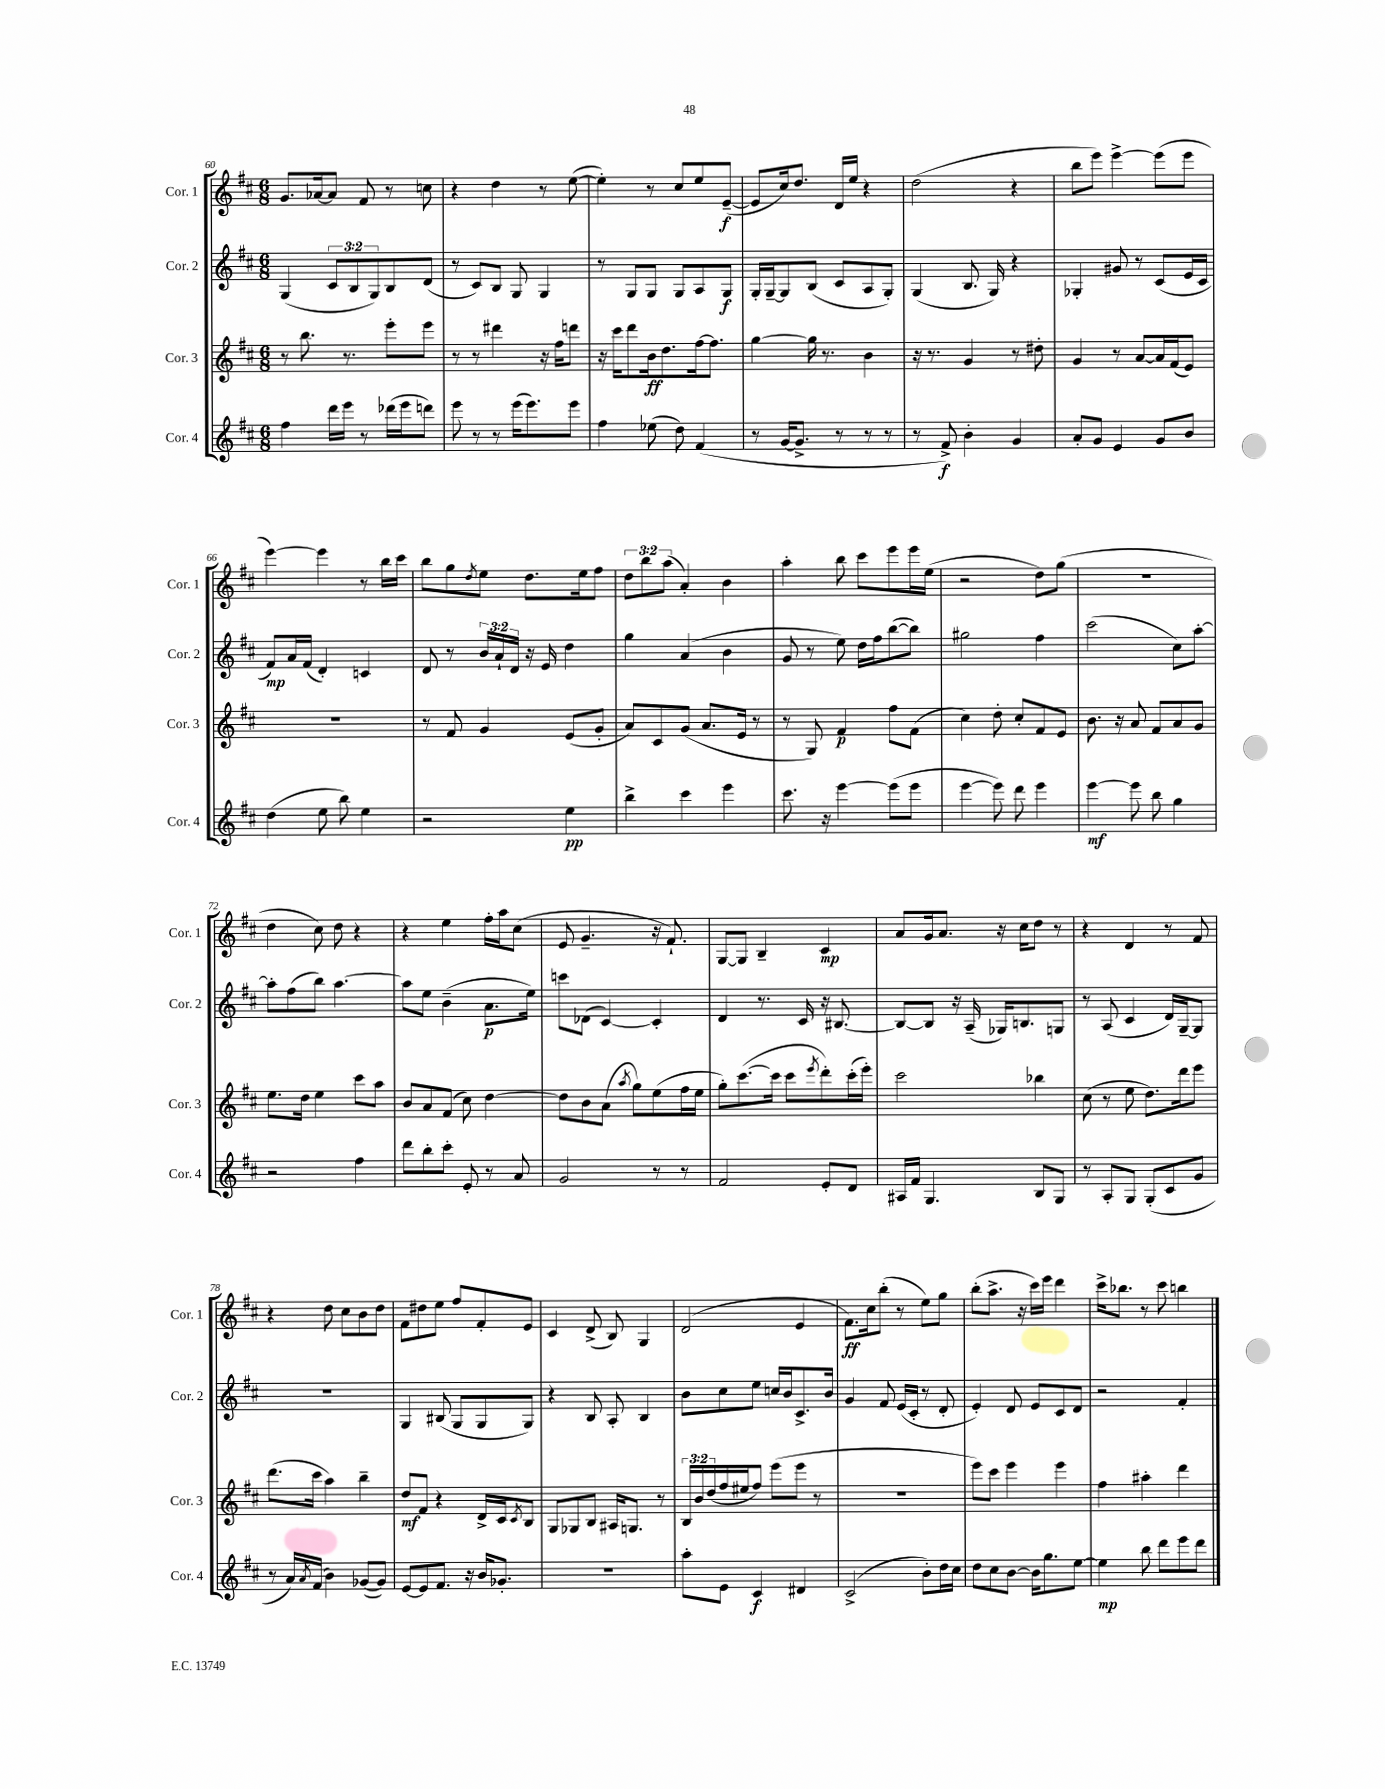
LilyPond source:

<<
\new StaffGroup <<
\new Staff = "s0" \with { instrumentName = "Cor. 1" shortInstrumentName = "Cor. 1" } {
    \clef treble \key d \major \numericTimeSignature \time 6/8 \override Staff.TupletNumber.text = #tuplet-number::calc-fraction-text
    g'8. aes'16~ aes'8 fis'8 r8 c''8 |
    r4 d''4 r8 e''8~( |
    e''4-.) r8 cis''8 e''8 e'8~--\f( |
    e'8 cis''16) d''8. d'16 e''16 r4 |
    d''2( r4 |
    b''8 e'''8) e'''4~-> e'''8( e'''8 |
    e'''4~) e'''4 r8 b''16 cis'''16 |
    b''8 g''8 \acciaccatura { d''8 } e''8 d''8. e''16 fis''8 |
    \tuplet 3/2 { d''8 b''8 a''8( } a'4-.) b'4 |
    a''4-. b''8 cis'''8 e'''8 e'''16 e''16( |
    r2 d''8) g''8( |
    R2. |
    d''4 cis''8) d''8 r4 |
    r4 e''4 fis''16-. a''16 cis''8( |
    e'8 g'4.-- r16 fis'8.-!) |
    g8~ g8 b4-- cis'4\mp |
    a'8 g'16 a'8. r16 cis''16 d''8 r8 |
    r4 d'4 r8 fis'8 |
    r4 d''8 cis''8 b'8 d''8 |
    fis'8 dis''8 e''8 fis''8 fis'8-. e'8 |
    cis'4 d'8->( b8) g4 |
    d'2( e'4 |
    fis'8.\ff) cis''16 b''8-.( r8 e''8) g''8 |
    b''8-.( a''8.-> r16 cis'''16) e'''16 d'''4 |
    cis'''16-> bes''8. r8 cis'''8 b''4 \bar "|." |
}
\new Staff = "s1" \with { instrumentName = "Cor. 2" shortInstrumentName = "Cor. 2" } {
    \clef treble \key d \major \numericTimeSignature \time 6/8 \override Staff.TupletNumber.text = #tuplet-number::calc-fraction-text
    g4( \tuplet 3/2 { cis'8 b8 g8) } b8 d'8( |
    r8 cis'8) b8 g8 g4 |
    r8 g8 g8 g8 a8 g8\f |
    g16-. g16~-- g8 b8( cis'8 a8 g8-.) |
    g4( b8. g16) r4 |
    ges4-. gis'8 r8 cis'8( e'16 cis'16 |
    fis'8\mp) a'16 fis'16( d'4-.) c'4 |
    d'8 r8 \tuplet 3/2 { b'16 a'16-! d'16 } r16 e'16 d''4 |
    g''4 a'4( b'4 |
    g'8 r8 e''8) d''16 fis''16 b''8~( b''8) |
    gis''2 fis''4 |
    cis'''2( cis''8) a''8~-. |
    a''8-. fis''8( b''8) a''4.~ |
    a''8 e''8 b'4--( a'8.\p e''16) |
    c'''8 des'8( cis'4~) cis'4-. |
    d'4 r8. cis'16 r16 bis8.~ |
    bis8~ bis8 r16 a16--( ges16) b8. g8 |
    r8 a8( cis'4 d'16) g16~-- g8 |
    R2. |
    g4 bis8( g8 g8 g8) |
    r4 b8 a8-. b4 |
    b'8 cis''8 e''8 c''16 b'16 cis'8.-> b'16 |
    g'4 fis'8 e'16( cis'16-. r8 d'8-. |
    e'4-.) d'8 e'8 cis'8 d'8 |
    r2 fis'4-. \bar "|." |
}
\new Staff = "s2" \with { instrumentName = "Cor. 3" shortInstrumentName = "Cor. 3" } {
    \clef treble \key d \major \numericTimeSignature \time 6/8 \override Staff.TupletNumber.text = #tuplet-number::calc-fraction-text
    r8 b''8. r8. e'''8-. e'''8 |
    r8 r8 dis'''4 r16 fis''16 d'''8 |
    r16 cis'''16 d'''8 b'16\ff d''8. fis''16~ fis''8. |
    g''4~ g''16 r8. b'4 |
    r16 r8. g'4 r8 dis''8-. |
    g'4 r8 a'8~ a'16 fis'16( e'8) |
    R2. |
    r8 fis'8 g'4 e'8( g'8-. |
    a'8) cis'8 g'8( a'8. e'16 r8 |
    r8 g8) fis'4\p fis''8 fis'8( |
    cis''4) d''8-. cis''8-. fis'8 e'8 |
    b'8. r16 a'8 fis'8 a'8 g'8 |
    e''8. d''16 e''4 cis'''8 a''8 |
    b'8 a'8 fis'8( cis''8) d''4~ |
    d''8 b'8 a'8( \acciaccatura { a''8 } g''8) e''8( fis''16 e''16 |
    g''8-.) cis'''8.~( cis'''16 cis'''8 \acciaccatura { e'''8 } d'''8-.) cis'''16-.( e'''16-.) |
    cis'''2 bes''4 |
    cis''8( r8 e''8 d''8.) d'''16 e'''8 |
    d'''8.( cis'''16 a''4) b''4-- |
    d''8\mf fis'8 r4 d'16-> cis'16 \acciaccatura { cis'8 } b8 |
    g8 ges8 b8 ais16 g8. r8 |
    \tuplet 3/2 { b16 b'16 d''16( } fis''16 eis''16 fis''8) e'''8( e'''8 r8 |
    R2. |
    e'''8) cis'''8 e'''4 e'''4 |
    fis''4 ais''4-. d'''4 \bar "|." |
}
\new Staff = "s3" \with { instrumentName = "Cor. 4" shortInstrumentName = "Cor. 4" } {
    \clef treble \key d \major \numericTimeSignature \time 6/8
    fis''4 d'''16 e'''16 r8 des'''16( e'''16 d'''8) |
    e'''8 r8 r8 e'''16( e'''8.) e'''8 |
    fis''4 ees''8( d''8) fis'4( |
    r8 g'16~ g'8.-> r8 r8 r8 |
    r8 fis'8->\f) b'4-. g'4 |
    a'8-. g'8 e'4 g'8 b'8 |
    d''4( e''8 b''8) e''4 |
    r2 e''4\pp |
    b''4-> cis'''4 e'''4 |
    cis'''8. r16 e'''4~ e'''8( e'''8 |
    e'''4~ e'''8) d'''8 e'''4 |
    e'''4~\mf e'''8 b''8 g''4 |
    r2 fis''4 |
    d'''8 b''8-. cis'''8-. e'8-. r8 a'8 |
    g'2 r8 r8 |
    fis'2 e'8-. d'8 |
    ais16 fis'16 g4. b8 g8 |
    r8 a8-. g8 g8-.( cis'8 g'8 |
    r8 a'16) \acciaccatura { a'8 } fis'16( b'4) ges'8~( ges'8) |
    e'8~ e'8 fis'8. r16 b'16 ges'8.-. |
    R2. |
    a''8-. e'8 cis'4\f dis'4 |
    cis'2->( b'8-.) d''16 cis''16 |
    d''8 cis''8 b'8~ b'16 g''8. e''8~ |
    e''4\mp b''8 d'''8 e'''8 d'''8 \bar "|." |
}
>>
>>
\layout { \context { \Score currentBarNumber = #60 } }
